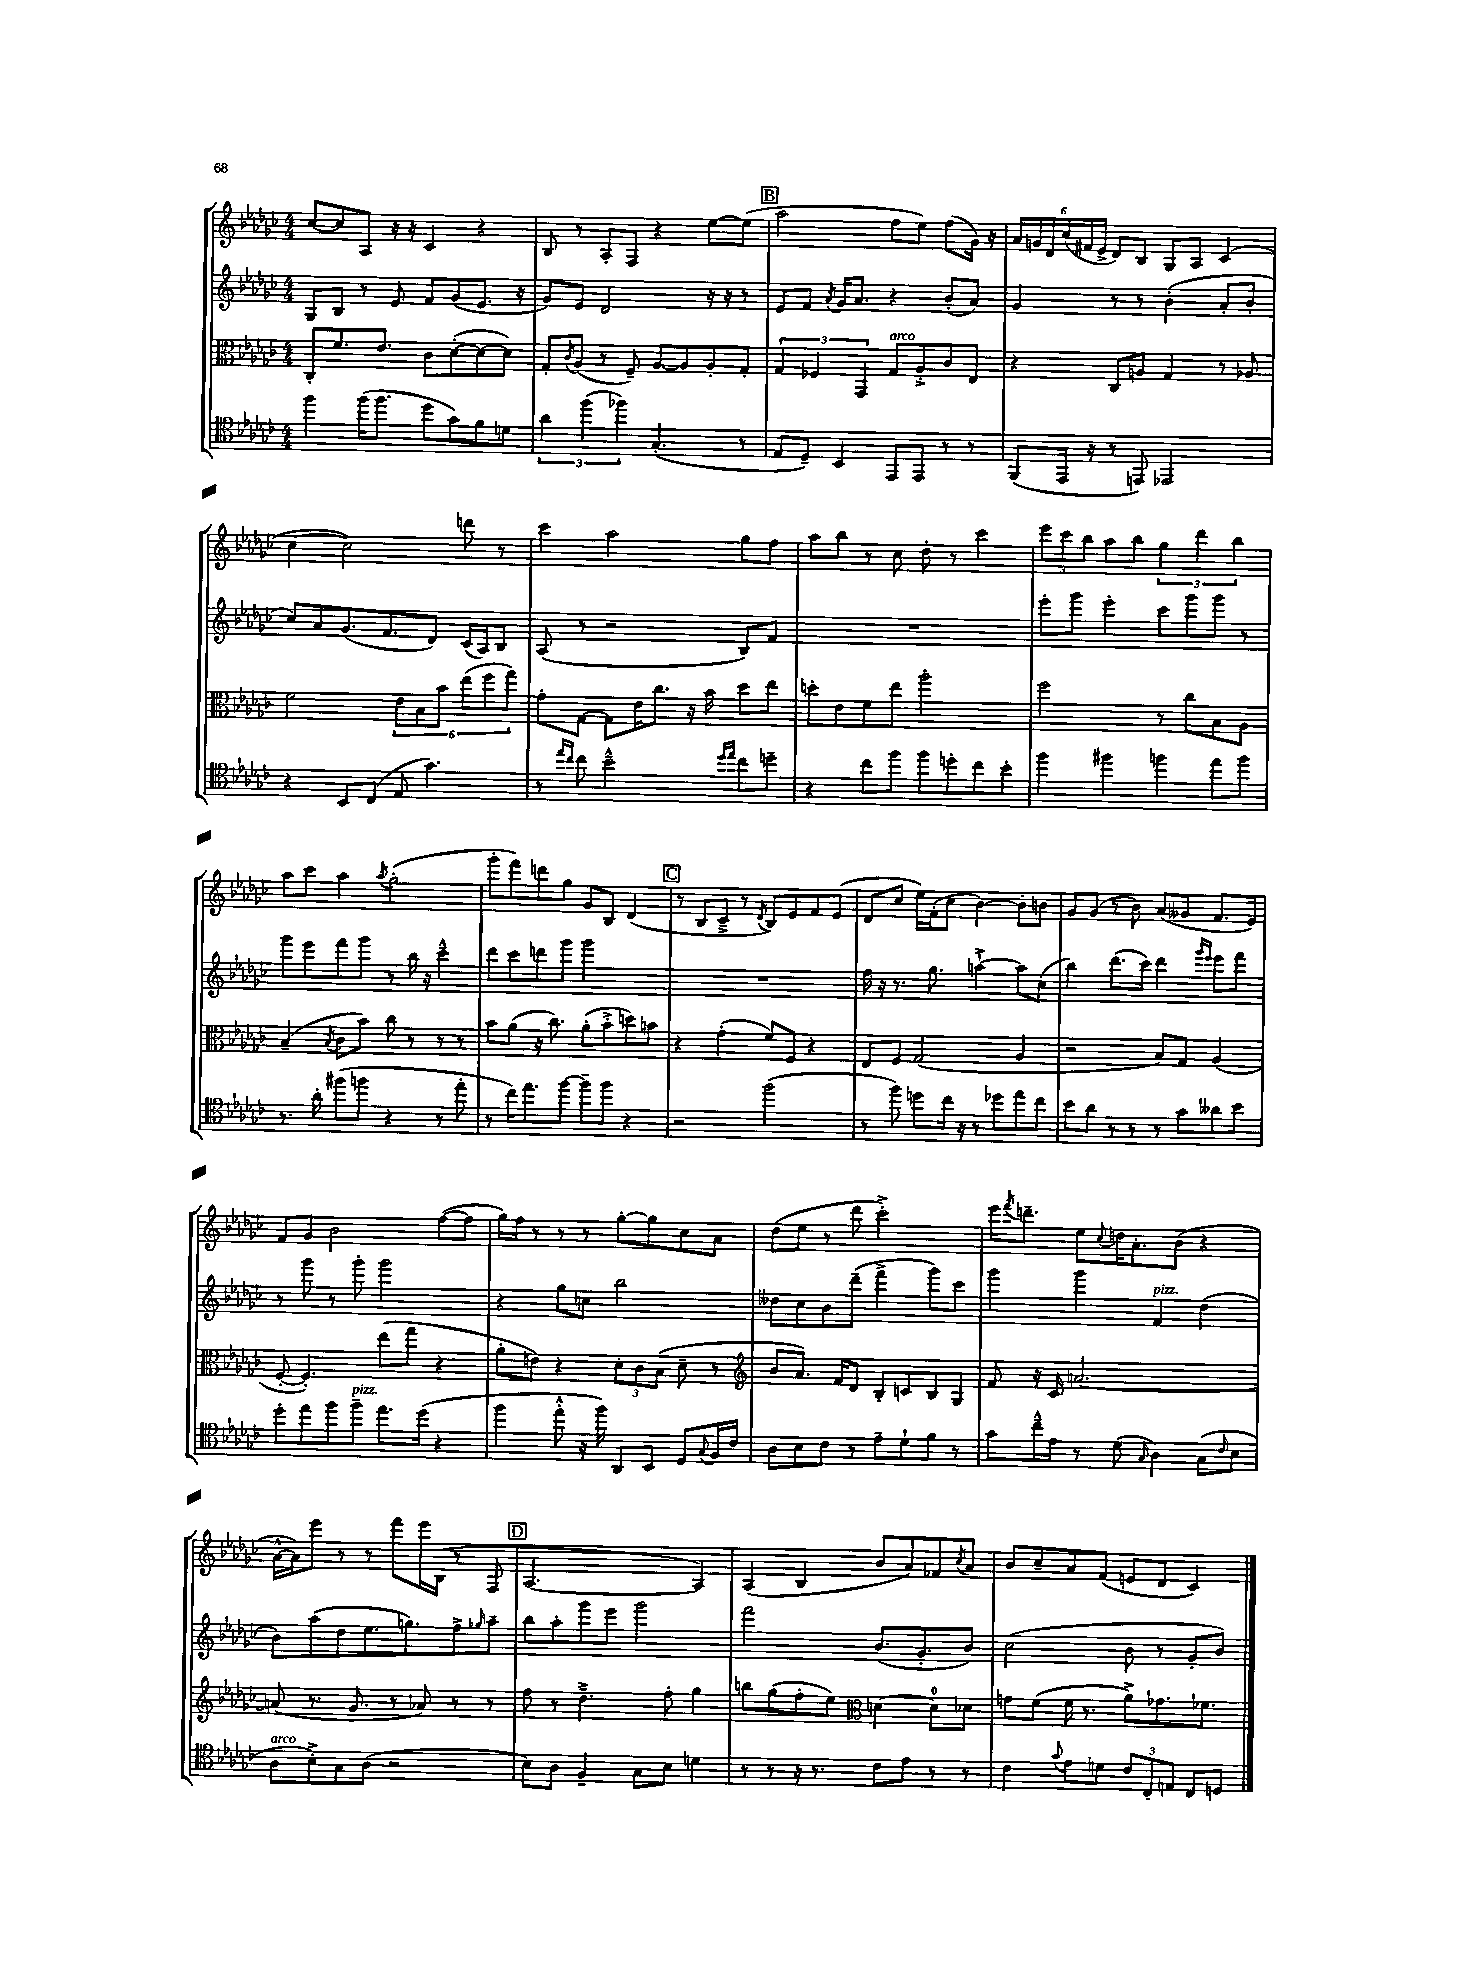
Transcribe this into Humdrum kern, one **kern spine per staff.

**kern	**kern	**kern	**kern
*staff4	*staff3	*staff2	*staff1
*clefC4	*clefC3	*clefG2	*clefG2
*k[b-e-a-d-g-c-]	*k[b-e-a-d-g-c-]	*k[b-e-a-d-g-c-]	*k[b-e-a-d-g-c-]
*M4/4	*M4/4	*M4/4	*M4/4
4ff\	8C-'/L	8G-/L	[8cc-/L
.	8.f/	8B-/J	8cc-/]
(16ff\LK	.	8r	8A-/J
8.ff\J	8.e-/J	.	.
.	.	8e-/	16r
.	.	.	16r
8dd-\L	8c-\L	8f/L	4c-/
8g-\)	([8d-'\	(8g-/	.
8f\	8d-\_	8.e-/J	4r
8d\J	8d-\]J)	.	.
.	.	16r	.
=	=	=	=
6a-\	8G-'/L	8g-/L)	8B-/
.	8qc-/	.	.
.	(8A-/J	8e-/J	8r
(6ff\	.	.	.
.	8r	2d-/	8A-'/L
6ff-\)	.	.	.
.	8F~/)	.	8F/J
(4.G-'/	[8A-/L	.	4r
.	8A-/]	.	.
.	8A-'/	16r	[8ee-\L
.	.	16r	.
8r	8G-'/J	8r	(8ee-\]J
=	=	=	=
8E-/L	6G-/	8e-/L	2aa-\
8D-~/J)	.	8f/J	.
.	6F-/	.	.
.	.	8qa-/	.
4BB-/	.	16g-/LK	.
.	.	8.a-/J	.
.	6GG-/	.	.
8EE-/L	8G-/L	4r	8ff\L
8EE-/J	8A-'^/	.	8ee-\J)
8r	8c-/	(8b-'/L	(8ff\L
8r	8E-/J	8a-/J)	16g-\Jk)
.	.	.	16r
=	=	=	=
(8FF/L	4r	4g-/	24a-/LL
.	.	.	24g/
.	.	.	24d-/
16EE-/Jk	.	.	(24cc-/
.	.	.	24f#/
16r	.	.	.
.	.	.	24e-^/JJ
8r	8C-/L	8r	8d-/L)
8EE/)	8A/J	8r	8B-/J
2EE-/	4G-/	(4b-'\	8G-/L
.	.	.	8A-/J
.	8r	8a-'/L	(4c-/
.	8A-/	8b-'/J	.
=	=	=	=
4r	2f\	8cc-/L)	[4cc-\
.	.	8a-/	.
8BB-/L	.	(8.g-/	2cc-\])
(8C-/J	.	.	.
.	.	8.f/	.
8E-/	12e-\L	.	.
.	12B-\	.	.
4.g-\)	.	8d-/J)	.
.	12b-\J	.	.
.	(12ee-\L	(16c-/LL	8ddd\
.	.	16A-/J)	.
.	12ff\	.	.
.	.	8B-/J	8r
.	12gg-\J)	.	.
=	=	=	=
8r	8g-'\L	(8A-/	4ccc-\
16qqee-/LL	.	.	.
16qqcc-/JJ	.	.	.
8cc-\	[8G-\J	8r	.
2b-~^^\	8G-\]L	2r	2aa-\
.	16e-\K	.	.
.	8.cc-\J	.	.
.	16r	.	.
.	16b-\	.	.
16qqdd-/LL	.	.	.
16qqee-/JJ	.	.	.
8cc-\L	8dd-\L	8B-/L)	8gg-\L
8dd~\J	8ee-\J	8f/J	8ff\J
=	=	=	=
4r	8dd'\L	1r	8aa-\L
.	8e-\	.	8bb-\J
8cc-\L	8f\	.	8r
8ff\J	8ee-\J	.	8cc-\
8ff\L	2aa-'\	.	8dd-'\
8dd'\	.	.	8r
8cc-\	.	.	4ccc-\
8b-'\J	.	.	.
=	=	=	=
4ff\	2ff\	8eee-'\L	12eee-\L
.	.	.	12ccc-\
.	.	8ggg-\J	.
.	.	.	12bb-\J
4ff#\	.	4eee-'\	8aa-\L
.	.	.	8bb-\J
4ff\	8r	8ccc-\L	6gg-\
.	8cc-\L	8ggg-\	.
.	.	.	6ddd-\
8ee-\L	8B-\	8ggg-\J	.
.	.	.	6bb-\
8ff\J	8A-\J	8r	.
=	=	=	=
8.r	(4B-~/	8ggg-\L	8aa-\L
.	.	8eee-\	8ccc-\J
16a-'\	.	.	.
.	8qB-/	.	.
(8ff#\L	8c-\L	8fff\	4aa-\
8ff\J	8b-\J)	8ggg-\J	.
.	.	.	8qaa-/
4r	8cc-\	8r	(2gg-'\
.	8r	16bb-\	.
.	.	16r	.
8r	8r	4ccc-~^^\	.
8ee-'\	8r	.	.
=	=	=	=
8r	8b-\L	8ddd-\L	8ggg-'\L
16cc-\LK)	(8a-\J	8ccc-\	8fff\)
8.ee-\	.	.	.
.	16r	8ddd\	8ddd\
.	8.cc-\)	.	.
[8ff\J	.	8ggg-\J	8gg-\J
8ff~\]L	(8a-'\L	2ggg-\	8g-/L
8ff\J	8b-'^\	.	8B-/J
4r	8dd\)	.	(4d-/
.	8b\J	.	.
=	=	=	=
2r	4r	1r	8r
.	.	.	8B-/L
.	(4g-'\	.	8c-~^/J
.	.	.	8r
.	.	.	8qd-/
(2ff\	8f/L)	.	8B-/L)
.	8F/J	.	8e-/
.	4r	.	8f/
.	.	.	(8e-/J
=	=	=	=
8r	8E-/L	16ff\	8d-/L
.	.	16r	.
8ff\)	8F/J	8.r	8cc-/J
8dd\L	(2G-/	.	16ee-\LL)
.	.	8.gg-\	(16f'\J
16cc-\Jk	.	.	8cc-\J
16r	.	.	.
8r	.	[4aa`^\	[4b-\)
8dd-\L	.	.	.
8ee-\	4A-/	8aa\]L	8b-'\]L
8cc-\J	.	(8cc-\J	8b\J
=	=	=	=
8b-\L	2r	4bb-\)	8g-/L
8a-\J	.	.	(8g-/J
8r	.	(8.ddd-\L	8r
8r	.	.	8b-\)
.	.	16ccc-\Jk)	.
8r	8B-/L)	4ddd-\	(8a-/L
8g-\L	8G-/J	.	8g--/J
.	.	16qqggg-/LL	.
.	.	16qqeee-/JJ	.
8a--\	(4A-/	8eee-\L	8.f/L
8b-\J	.	8fff\J	.
.	.	.	16e-/Jk)
=	=	=	=
8dd-'\L	[8F'/	8r	8f/L
8ee-\	4.F'/])	8ggg-\	8g-/J
8ff\	.	8r	2b-\
8ff~\J	.	8ggg-'\	.
8.ee-\L	(8ee-\L	2ggg-\	.
.	8gg-\J	.	.
(16dd-\Jk	.	.	.
4r	4r	.	([8ff\L
.	.	.	8ff\]J
=	=	=	=
4ff\	8a-'\L	4r	16gg-\LL)
.	.	.	16ff\JJ
.	8e\J)	.	8r
8ee-'^^\	4r	8gg-\L	8r
16r	.	8cc\J	8r
16ff\)	.	.	.
8AA-/L	12d-'\L	2bb-\	[8gg-'\L
.	12c-\	.	.
8BB-/J	.	.	8gg-\]
.	(12B-\J	.	.
8D-/L	8d-~\	.	8cc-\
8qqG-/	.	.	.
16F/L	8r	.	8a-\J
16c-/JJ	.	.	.
=	=	=	=
*	*clefG2	*	*
8A-\L	8b-/L	8dd--\L	(8dd-\L
8B-\	8.a-/J)	8cc-\	8ee-\J
8c-\J	.	8b-\	8r
.	16f/LK	.	.
8r	8d-/J	(8ddd-~\J	8ddd-\
8e-~\L	8B-'/L	4fff^\	2ccc-'^\)
8d-`\	8c/	.	.
8f\J	8B-/	8ggg-\L)	.
8r	8G-/J	8ccc-\J	.
=	=	=	=
8g-\L	8f/	4ggg-\	16eee-\LK
.	.	.	8qfff/
.	.	.	8.ddd~\J
16cc-~^^\L	16r	.	.
16e-\JJ	16c-/	.	.
8r	[2.a/	4ggg-\	8ee-\L
.	.	.	8qqcc-/
(8d-\	.	.	16dd\K
.	.	.	8.a-'\
16qqG-/	.	.	.
4A-\)	.	4f/	.
.	.	.	(8b-\J
(8G-\L	.	(4dd-\	4r
16qqc-/	.	.	.
8B-\J	.	.	.
=	=	=	=
8A-\L	(8a/]	8b-\L)	[16a-^^\LL
.	.	.	16a-\]J)
8B-'^\)	8.r	(8aa-\	8eee-\J
8G-\	.	8dd-\	8r
.	8.g-/	.	.
(8A-\J	.	8.ee-\	8r
2r	8r	.	8fff\L
.	.	8.gg\)	.
.	8a-/)	.	16eee-\L
.	.	.	(16B-\JJ
.	8r	8ff^\	8r
.	.	16qqgg-/	.
.	8r	8aa-~\J	8F/
=	=	=	=
8B-\L)	8ff\	8bb-\L	[2.A-/
8A-\J	8r	8aa-'\	.
4F~/	4.dd-~^\	8ggg-\	.
.	.	8eee-\J	.
8G-\L	.	2ggg-\	.
8B-\J	8ff'\	.	.
4d\	4gg-\	.	4A-/])
=	=	=	=
8r	8bb\L	2fff\	(4A-/
8r	(8gg-\	.	.
16r	8ff'\	.	4B-/
8.r	.	.	.
.	8ee-\J)	.	.
*	*clefC3	*	*
8c-\L	[4d\	(8.b-/L	8b-/L
8e-\J	.	.	8a-/)
.	.	8.g-'/	.
8r	8d\]L	.	8f-/
.	.	.	8qcc-/
8r	8d-\J	8b-/J)	8a-/J
=	=	=	=
4c-\	8g\L	(2cc-\	8b-/L
.	(8f\J	.	8cc-~/
8qqg-/	.	.	.
8e-\L	16f\	.	8a-/
.	8.r	.	.
8d\J	.	.	(8f/J
12c-/L	8a-^\L)	8b-\	8e/L
12C-'/	.	.	.
.	8.g-\	8r	8d-/J
12E/J	.	.	.
8C-/L	.	8g-'/L	4c-/)
.	8.f-\J	.	.
8D/J	.	8b-/J)	.
==	==	==	==
*-	*-	*-	*-
